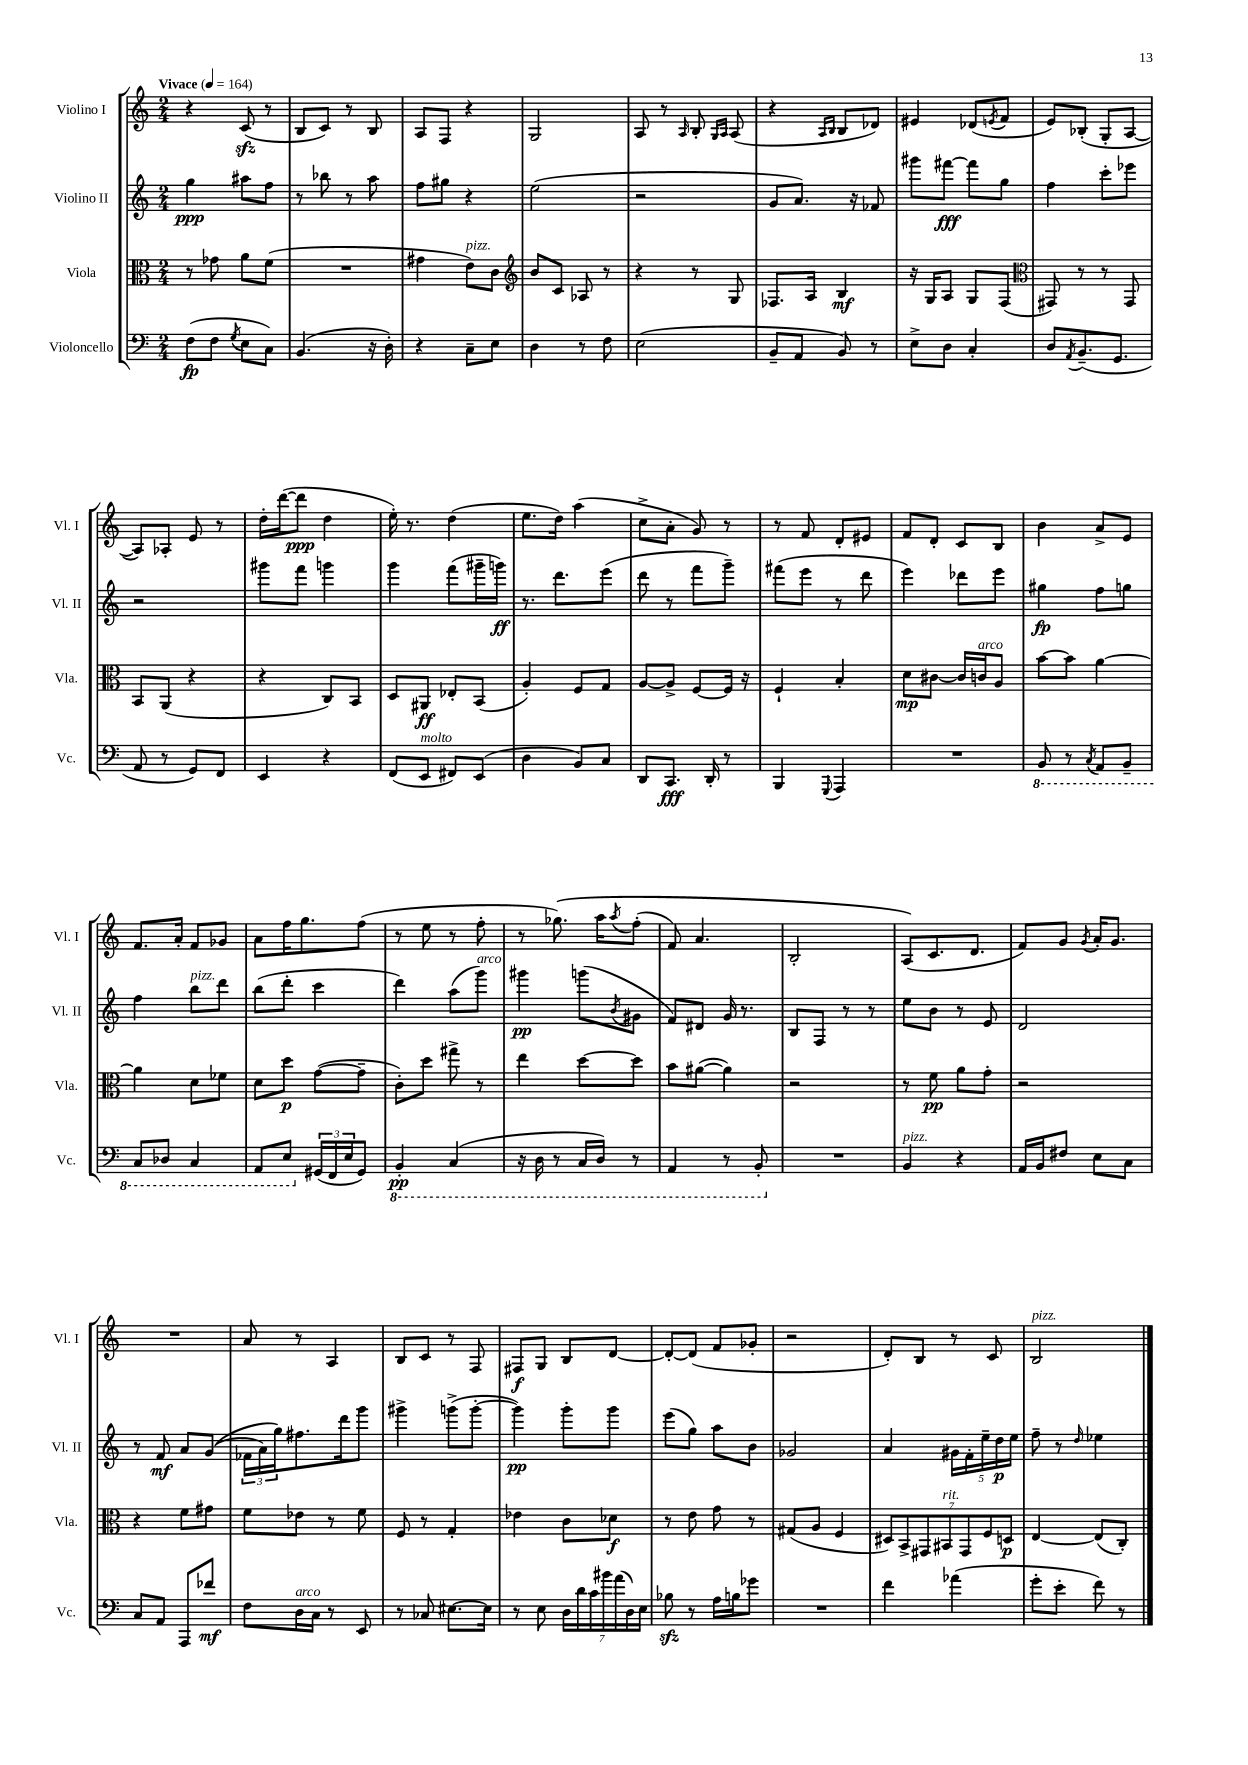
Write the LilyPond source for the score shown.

<<
\new StaffGroup <<
\new Staff = "s0" \with { instrumentName = "Violino I" shortInstrumentName = "Vl. I" } {
    \clef treble \key c \major \numericTimeSignature \time 2/4 \tempo "Vivace" 4 = 164
    r4 c'8\sfz( r8 |
    b8 c'8) r8 b8 |
    a8 f8 r4 |
    g2 |
    a8 r8 \grace { a16 } b8-. \grace { g16 a16 } a8( |
    r4 \grace { a16 b16 } b8 des'8) |
    eis'4 des'8( \acciaccatura { e'8 } f'8 |
    e'8) bes8-.( g8-. a8~ |
    a8) aes8-. e'8 r8 |
    d''16-. d'''16~( d'''8\ppp d''4 |
    e''16-.) r8. d''4( |
    e''8. d''16) a''4( |
    c''8-> a'8-. g'8) r8 |
    r8 f'8 d'8-. eis'8 |
    f'8 d'8-. c'8 b8 |
    b'4 a'8-> e'8 |
    f'8. a'16-. f'8 ges'8 |
    a'8 f''16 g''8. f''8( |
    r8 e''8 r8 f''8-. |
    r8 ges''8.)\( a''16 \acciaccatura { a''8 } f''8-.( |
    f'8) a'4. |
    b2-. |
    a8(\) c'8. d'8. |
    f'8) g'8 \acciaccatura { g'8 } a'16-. g'8. |
    R2 |
    a'8 r8 a4 |
    b8 c'8 r8 f8 |
    fis8\f g8 b8 d'8~ |
    d'8~-. d'8( f'8 ges'8-. |
    r2 |
    d'8-.) b8 r8 c'8 |
    b2^\markup { \italic "pizz." } \bar "|." |
}
\new Staff = "s1" \with { instrumentName = "Violino II" shortInstrumentName = "Vl. II" } {
    \clef treble \key c \major \numericTimeSignature \time 2/4
    g''4\ppp ais''8 f''8 |
    r8 bes''8 r8 a''8 |
    f''8 gis''8 r4 |
    e''2( |
    r2 |
    g'8 a'8.) r16 fes'8 |
    gis'''8 fis'''8~\fff fis'''8 g''8 |
    f''4 c'''8-. ees'''8 |
    r2 |
    gis'''8 f'''8 g'''4 |
    g'''4 f'''8( gis'''16-- g'''16\ff) |
    r8. d'''8. e'''8( |
    d'''8 r8 f'''8 g'''8--) |
    fis'''8( e'''8 r8 d'''8 |
    e'''4) des'''8 e'''8 |
    gis''4\fp f''8 g''8 |
    f''4 b''8^\markup { \italic "pizz." } d'''8 |
    b''8( d'''8-. c'''4 |
    d'''4) a''8( g'''8^\markup { \italic "arco" }) |
    gis'''4\pp g'''8( \acciaccatura { b'8 } gis'8 |
    f'8) dis'8 g'16 r8. |
    b8 f8 r8 r8 |
    e''8 b'8 r8 e'8 |
    d'2 |
    r8 f'8\mf a'8 g'8(\( |
    \tuplet 3/2 { fes'16 a'16) g''16\) } fis''8. d'''16 g'''8 |
    gis'''4-> g'''8->( g'''8~-. |
    g'''4\pp) g'''8-. g'''8 |
    e'''8( g''8) a''8 b'8 |
    ges'2 |
    a'4 \tuplet 5/4 { gis'16 f'16-. e''16-- d''16\p e''16 } |
    f''8-- r8 \grace { d''16 } ees''4 \bar "|." |
}
\new Staff = "s2" \with { instrumentName = "Viola" shortInstrumentName = "Vla." } {
    \clef alto \key c \major \numericTimeSignature \time 2/4
    r8 ges'8 a'8 f'8( |
    R2 |
    gis'4 e'8^\markup { \italic "pizz." }) c'8 |
    \clef treble b'8 c'8 aes8 r8 |
    r4 r8 g8 |
    fes8. a16 b4\mf |
    r16 g16 a8 g8 f8( |
    \clef alto gis,8) r8 r8 gis,8 |
    b,8 a,8( r4 |
    r4 c8) b,8 |
    d8 ais,8\ff ees8-. b,8( |
    a4-.) f8 g8 |
    a8~ a8-> f8~ f16 r16 |
    f4-! b4-. |
    d'8\mp cis'8~ cis'16 c'16^\markup { \italic "arco" } a8 |
    b'8~ b'8 a'4~ |
    a'4 d'8 fes'8 |
    d'8 d''8\p g'8~( g'8-- |
    c'8-.) d''8 gis''8-> r8 |
    e''4 d''8~ d''8 |
    b'8 ais'8~( ais'4) |
    r2 |
    r8 f'8\pp a'8 g'8-. |
    r2 |
    r4 f'8 gis'8 |
    f'8 ees'8 r8 f'8 |
    f8 r8 g4-. |
    ees'4 c'8 des'8\f |
    r8 e'8 g'8 r8 |
    gis8( a8 f4 |
    \tuplet 7/4 { dis8) b,8-> gis,8 bis,8^\markup { \italic "rit." } gis,8 f8 d8\p } |
    e4~ e8( c8-.) \bar "|." |
}
\new Staff = "s3" \with { instrumentName = "Violoncello" shortInstrumentName = "Vc." } {
    \clef bass \key c \major \numericTimeSignature \time 2/4
    f8\fp( f8 \acciaccatura { g8 } e8 c8) |
    b,4.( r16 d16-.) |
    r4 c8-- e8 |
    d4 r8 f8 |
    e2( |
    b,8-- a,8 b,8) r8 |
    e8-> d8 c4-. |
    d8 \acciaccatura { a,8 } b,8.--( g,8. |
    a,8 r8 g,8) f,8 |
    e,4 r4 |
    f,8( e,8^\markup { \italic "molto" } fis,8) e,8( |
    d4 b,8) c8 |
    d,8 c,8.\fff d,16-. r8 |
    b,,4 \appoggiatura { g,,8 } a,,4 |
    R2 |
    \ottava #-1 b,,8 r8 \acciaccatura { c,8 } a,,8 b,,8-- |
    c,8 des,8 c,4 |
    a,,8 e,8 \ottava #0 \tuplet 3/2 { gis,16( f,16 e16 } gis,8) |
    \ottava #-1 b,,4-.\pp c,4( |
    r16 d,16 r8 c,16 d,16) r8 |
    a,,4 r8 b,,8-. \ottava #0 |
    R2 |
    b,4^\markup { \italic "pizz." } r4 |
    a,16 b,16 fis8 e8 c8 |
    c8 a,8 a,,8 fes'8\mf |
    f8 d16^\markup { \italic "arco" } c16 r8 e,8 |
    r8 ces8 eis8.~ eis16 |
    r8 e8 \tuplet 7/4 { d16 d'16 c'16 bis'16 a'16( d16) e16 } |
    bes8\sfz r8 a16 b16 ges'8 |
    R2 |
    f'4 aes'4( |
    g'8-. e'8-. f'8) r8 \bar "|." |
}
>>
>>
\layout { \context { \Score \remove "Bar_number_engraver" } }
